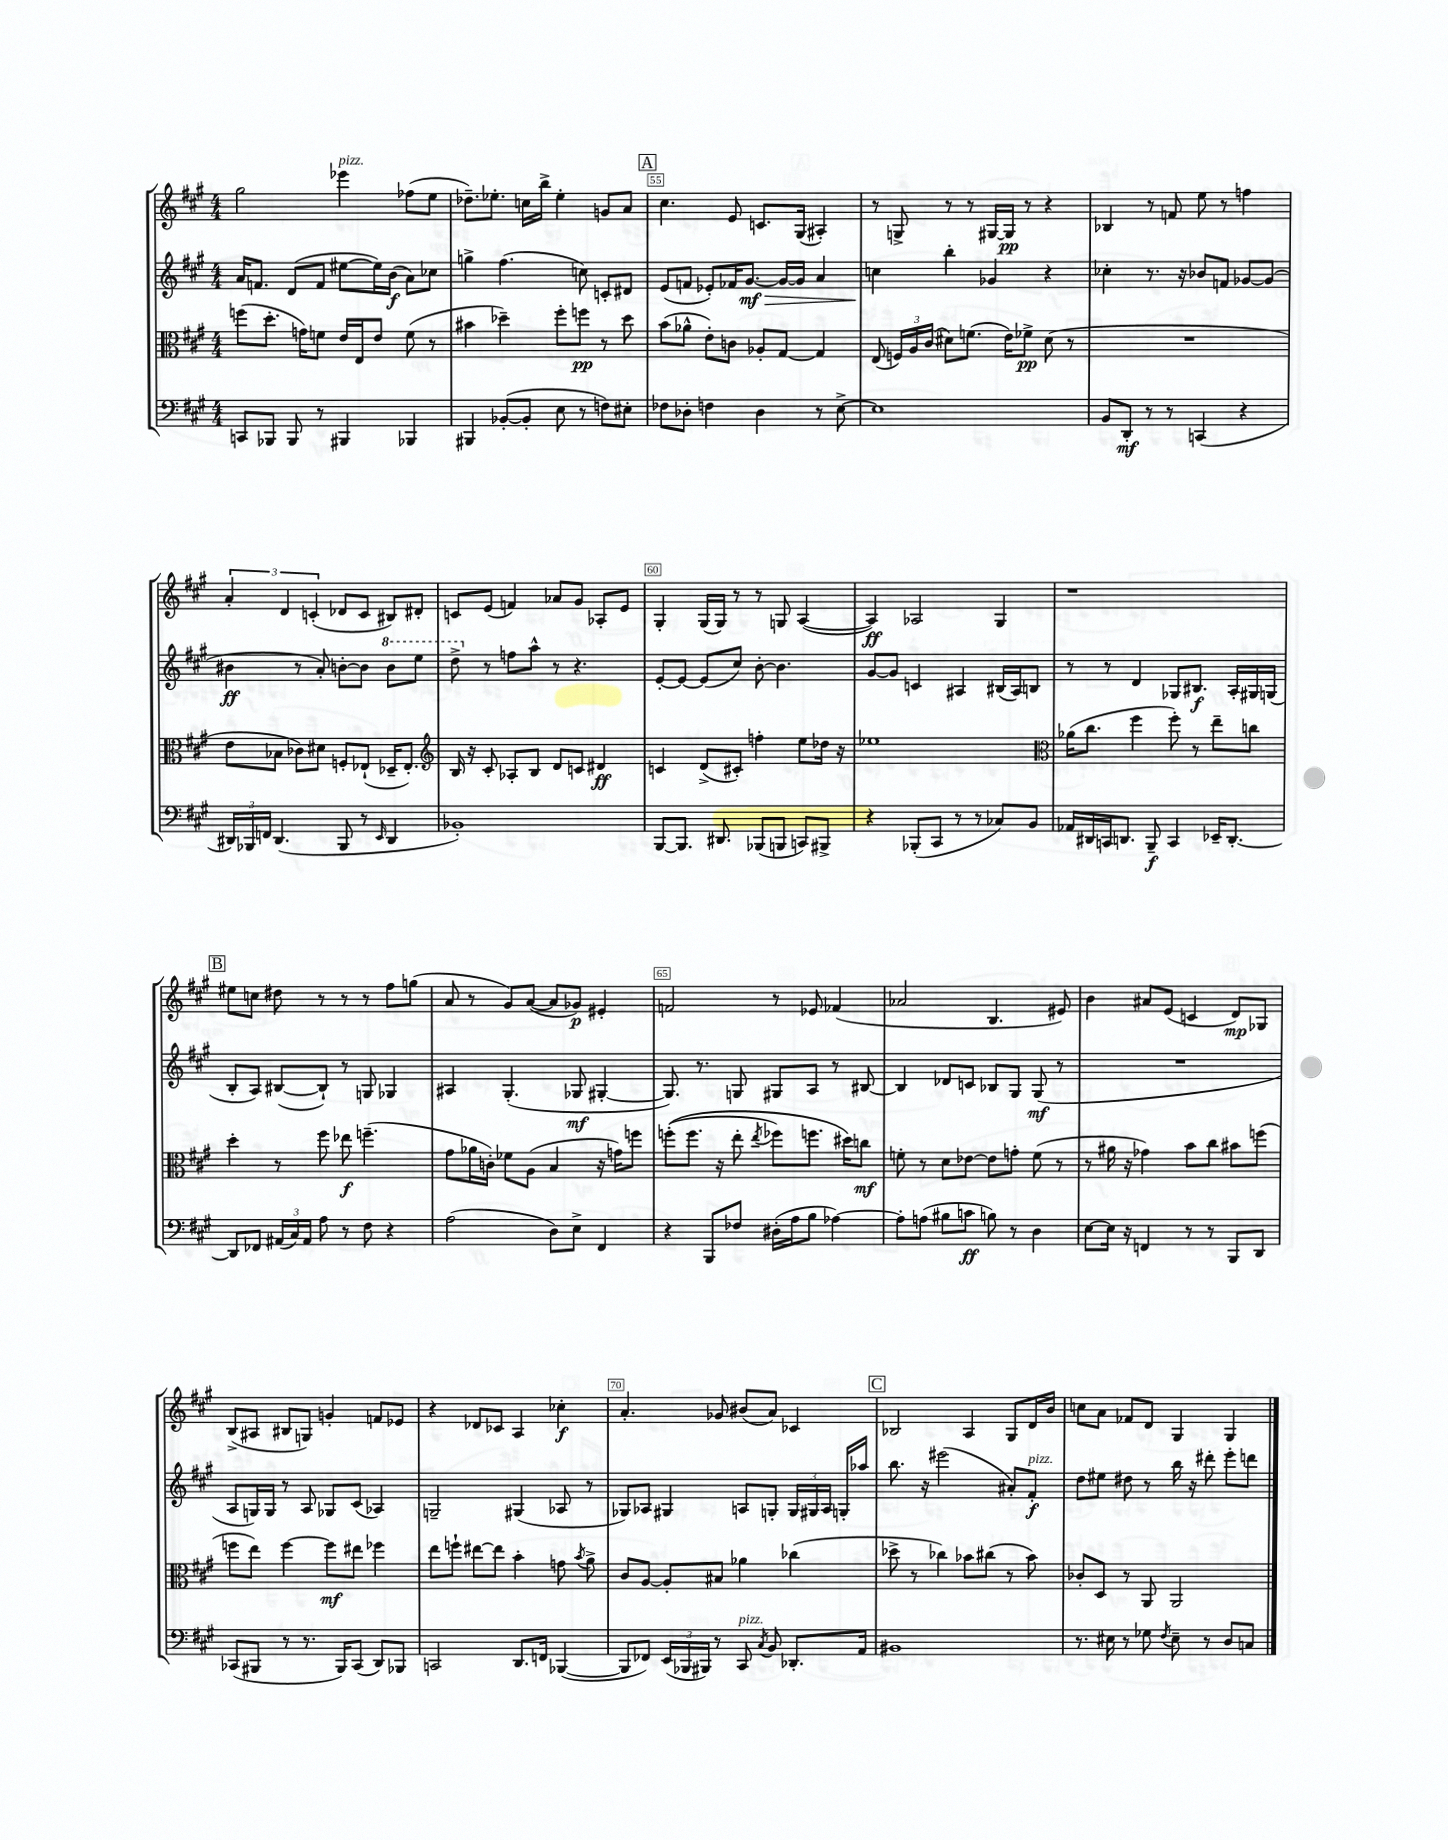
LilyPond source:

<<
\new StaffGroup <<
\new Staff = "s0" {
    \clef treble \key a \major \numericTimeSignature \time 4/4
    \autoBeamOff gis''2 ees'''4^\markup { \italic "pizz." } fes''8[( e''8] |
    des''8.[--) ees''8.]-. c''16[ b''16]-> ees''4-. g'8[ a'8] |
    \mark \markup { \box "A" } cis''4. e'8 c'8.[ gis16]( ais4-.) |
    r8 g8-> r8 r8 gis16[~ gis16]\pp r8 r4 |
    bes4 r8 f'8 e''8 r8 f''4 |
    \tuplet 3/2 { a'4-. d'4 c'4-.( } des'8[ c'8] bis8[) dis'8]-. |
    c'8[ e'8]( f'4) aes'8[ gis'8] aes8[-. e'8] |
    gis4-. gis16[( gis16]) r8 r8 g8 a4~( |
    a4\ff) aes2 gis4 |
    r1 |
    \mark \markup { \box "B" } eis''8[ c''8] dis''8 r8 r8 r8 fis''8[ g''8]( |
    a'8 r8 gis'8[) a'8]~( a'8[ ges'8]\p) eis'4-. |
    f'2 r8 ees'8 fes'4( |
    aes'2 b4. eis'8) |
    b'4 ais'8[ e'8]( c'4 d'8[\mp) ges8] |
    b8[->( ais8] bis8[ g8]) g'4-. f'8[ ees'8] |
    r4 des'8[ ces'8] a4 ces''4-.\f |
    a'4.-. ges'8 bis'8[( a'8]) ces'4 |
    \mark \markup { \box "C" } bes2 a4 gis8[ d'16 b'16] |
    c''8[ a'8] fes'8[ d'8] gis4 gis4 \bar "|." |
}
\new Staff = "s1" {
    \clef treble \key a \major \numericTimeSignature \time 4/4
    \autoBeamOff a'16[ f'8.] d'8[( f'8] eis''8[~ eis''16) b'16]\f( a'8[) ces''8] |
    g''4-> fis''4.( c''8) c'8[-. dis'8] |
    \mark \markup { \box "A" } e'8[( f'8] ees'8[-.) fes'16 gis'8.]~\mf\> gis'16[~ gis'16] a'4 |
    c''4\! b''4-. ges'4 r4 |
    ces''4-. r8. r16 bes'8[ f'8] ges'8[~ ges'8]( |
    bis'4\ff r8 a'8-.) b'8[~-. b'8] \ottava #1 b''8[ e'''8] |
    d'''8-> \ottava #0 r8 f''8[ a''8]-^ r8 r4. |
    e'8[~-. e'8]~ e'8[( cis''8]) b'8~-. b'4. |
    gis'8[~ gis'8] c'4 ais4 bis16[( ais16) b8] |
    r8 r8 d'4 ges8[ bis8.]\f a16[-. gis16 g16]( |
    \mark \markup { \box "B" } b8[-. a8]) bis8[~( bis8]-!) r8 g8 ges4 |
    ais4 gis4.-.( ges8\mf gis4~-. |
    gis8.) r8. g8 gis8[ a8] r8 bis8~ |
    bis4 des'8[ c'8] bes8[ gis8] gis8\mf( r8 |
    R1 |
    a8[ g16) g16] r8 a8 ges8[ cis'8]( aes4) |
    g2-- gis4( aes8 r8 |
    ges8[) aes8] gis4 a8[ g8]-. \tuplet 3/2 { g16[ gis16 a16] } g16[-. aes''16] |
    \mark \markup { \box "C" } b''8. r16 eis'''2( ais'8[-.) fis'8]-.\f^\markup { \italic "pizz." } |
    d''8[ eis''8] dis''8 r8 b''16 r16 dis'''8-. e'''8[-. d'''8] \bar "|." |
}
\new Staff = "s2" {
    \clef alto \key a \major \numericTimeSignature \time 4/4
    \autoBeamOff f''8[( d''8.]-. g'16[) f'8] e'16[ e16 e'8] f'8( r8 |
    bis'4 des''4--) fis''8[-. f''8]\pp r8 des''8 |
    \mark \markup { \box "A" } b'8[( aes'8]-^ e'8[-.) c'8] aes8[-. gis8]~ gis4 |
    e8( \tuplet 3/2 { f16[) a16 cis'16]( } dis'8[) f'8.]( e'16[) fes'8]->\pp dis'8( r8 |
    R1 |
    e'8[ bes8] ces'8[) dis'8] f8[-. ees8]-!( des16[-- ees8.]-.) |
    \clef treble b16 r16 cis'8-. aes8[-. b8] d'8[ c'8] dis'4\ff |
    c'4 d'8[->( cis'8]-.) f''4-. e''8[ des''16] r16 |
    ees''1 |
    \clef alto aes'16[( cis''8.] fis''4 fis''8-.) r8 e''8[-- c''8] |
    \mark \markup { \box "B" } d''4-. r8 fis''8 ees''8\f f''4.--( |
    gis'8[ aes'16 c'16]-.) fes'8[ a8]( b4 r16 g'16[) f''8] |
    f''8[-.(\( f''8.] r16 e''8-. \acciaccatura { e''8 } fes''8[) f''8.] dis''16[\) c''8]\mf |
    f'8-. r8 d'8[ ees'8]~ ees'8[ g'8]-. f'8( r8 |
    r8 ais'16 r16 ges'4) b'8[ cis''8] bis'8[ f''8]( |
    f''8[ e''8]) f''4~ f''8[\mf eis''8] fes''4 |
    e''8[ f''8]-! eis''8[~ eis''8] b'4-. g'8 \acciaccatura { b'8 } a'8-> |
    cis'8[ a8]~ a8[-. bis8] aes'4 ces''4( |
    \mark \markup { \box "C" } des''8-> r8 ces''4) bes'8[ cis''8]( r8 bes'8) |
    ces'8[-. d8] r8 a,8 a,2 \bar "|." |
}
\new Staff = "s3" {
    \clef bass \key a \major \numericTimeSignature \time 4/4
    \autoBeamOff c,8[ bes,,8] bes,,8 r8 bis,,4 bes,,4 |
    bis,,4 bes,8[~-.( bes,8]-. e8 r8 f8[) eis8]-. |
    \mark \markup { \box "A" } fes8[ des8]-. f4 des4 r8 e8~-> |
    e1 |
    b,8[ d,8]-.\mf r8 r8 c,4( r4 |
    \tuplet 3/2 { dis,16[) bes,,16 f,16] } dis,4.( bes,,8 r8 \grace { e,16 } dis,4 |
    bes,1-.) |
    b,,8[~ b,,8.] dis,8. bes,,8[( b,,8] c,8[) bis,,8]-> |
    r4 bes,,8[-.( cis,8] r8 r8 ces8[) b,8] |
    aes,16[ dis,16 c,16 d,8.] b,,8--\f c,4 ees,16[-- d,8.]~-. |
    \mark \markup { \box "B" } d,8[ fes,8] \tuplet 3/2 { ais,16[( cis16) ais,16] } a8 r8 fis8 r4 |
    a2( d8[) e8]-> fis,4 |
    r4 b,,8[ fes8] dis16[-.( a16 b8] aes4~) |
    aes8[-. a8]( bis8[ c'8]\ff b8) r8 d4 |
    e8[~ e16] r16 f,4 r8 r8 b,,8[ d,8] |
    ces,8[( bis,,8] r8 r8. bis,,16[) ces,8]( d,8[) bes,,8] |
    c,2 d,8.[ f,16] bes,,4~( |
    bes,,8[ fes,8]) \tuplet 3/2 { e,16[( bes,,16 bis,,16]) } r8 cis,8^\markup { \italic "pizz." } \acciaccatura { cis8 } b,8 des,8.[-. a,16] |
    \mark \markup { \box "C" } bis,1 |
    r8. eis16 r8 ges8 \acciaccatura { fis8 } eis8-- r8 d8[ c8] \bar "|." |
}
>>
>>
\layout { \context { \Score currentBarNumber = #53 \override BarNumber.break-visibility = ##(#f #t #t) barNumberVisibility = #(every-nth-bar-number-visible 5) \override BarNumber.stencil = #(make-stencil-boxer 0.1 0.3 ly:text-interface::print) } }
